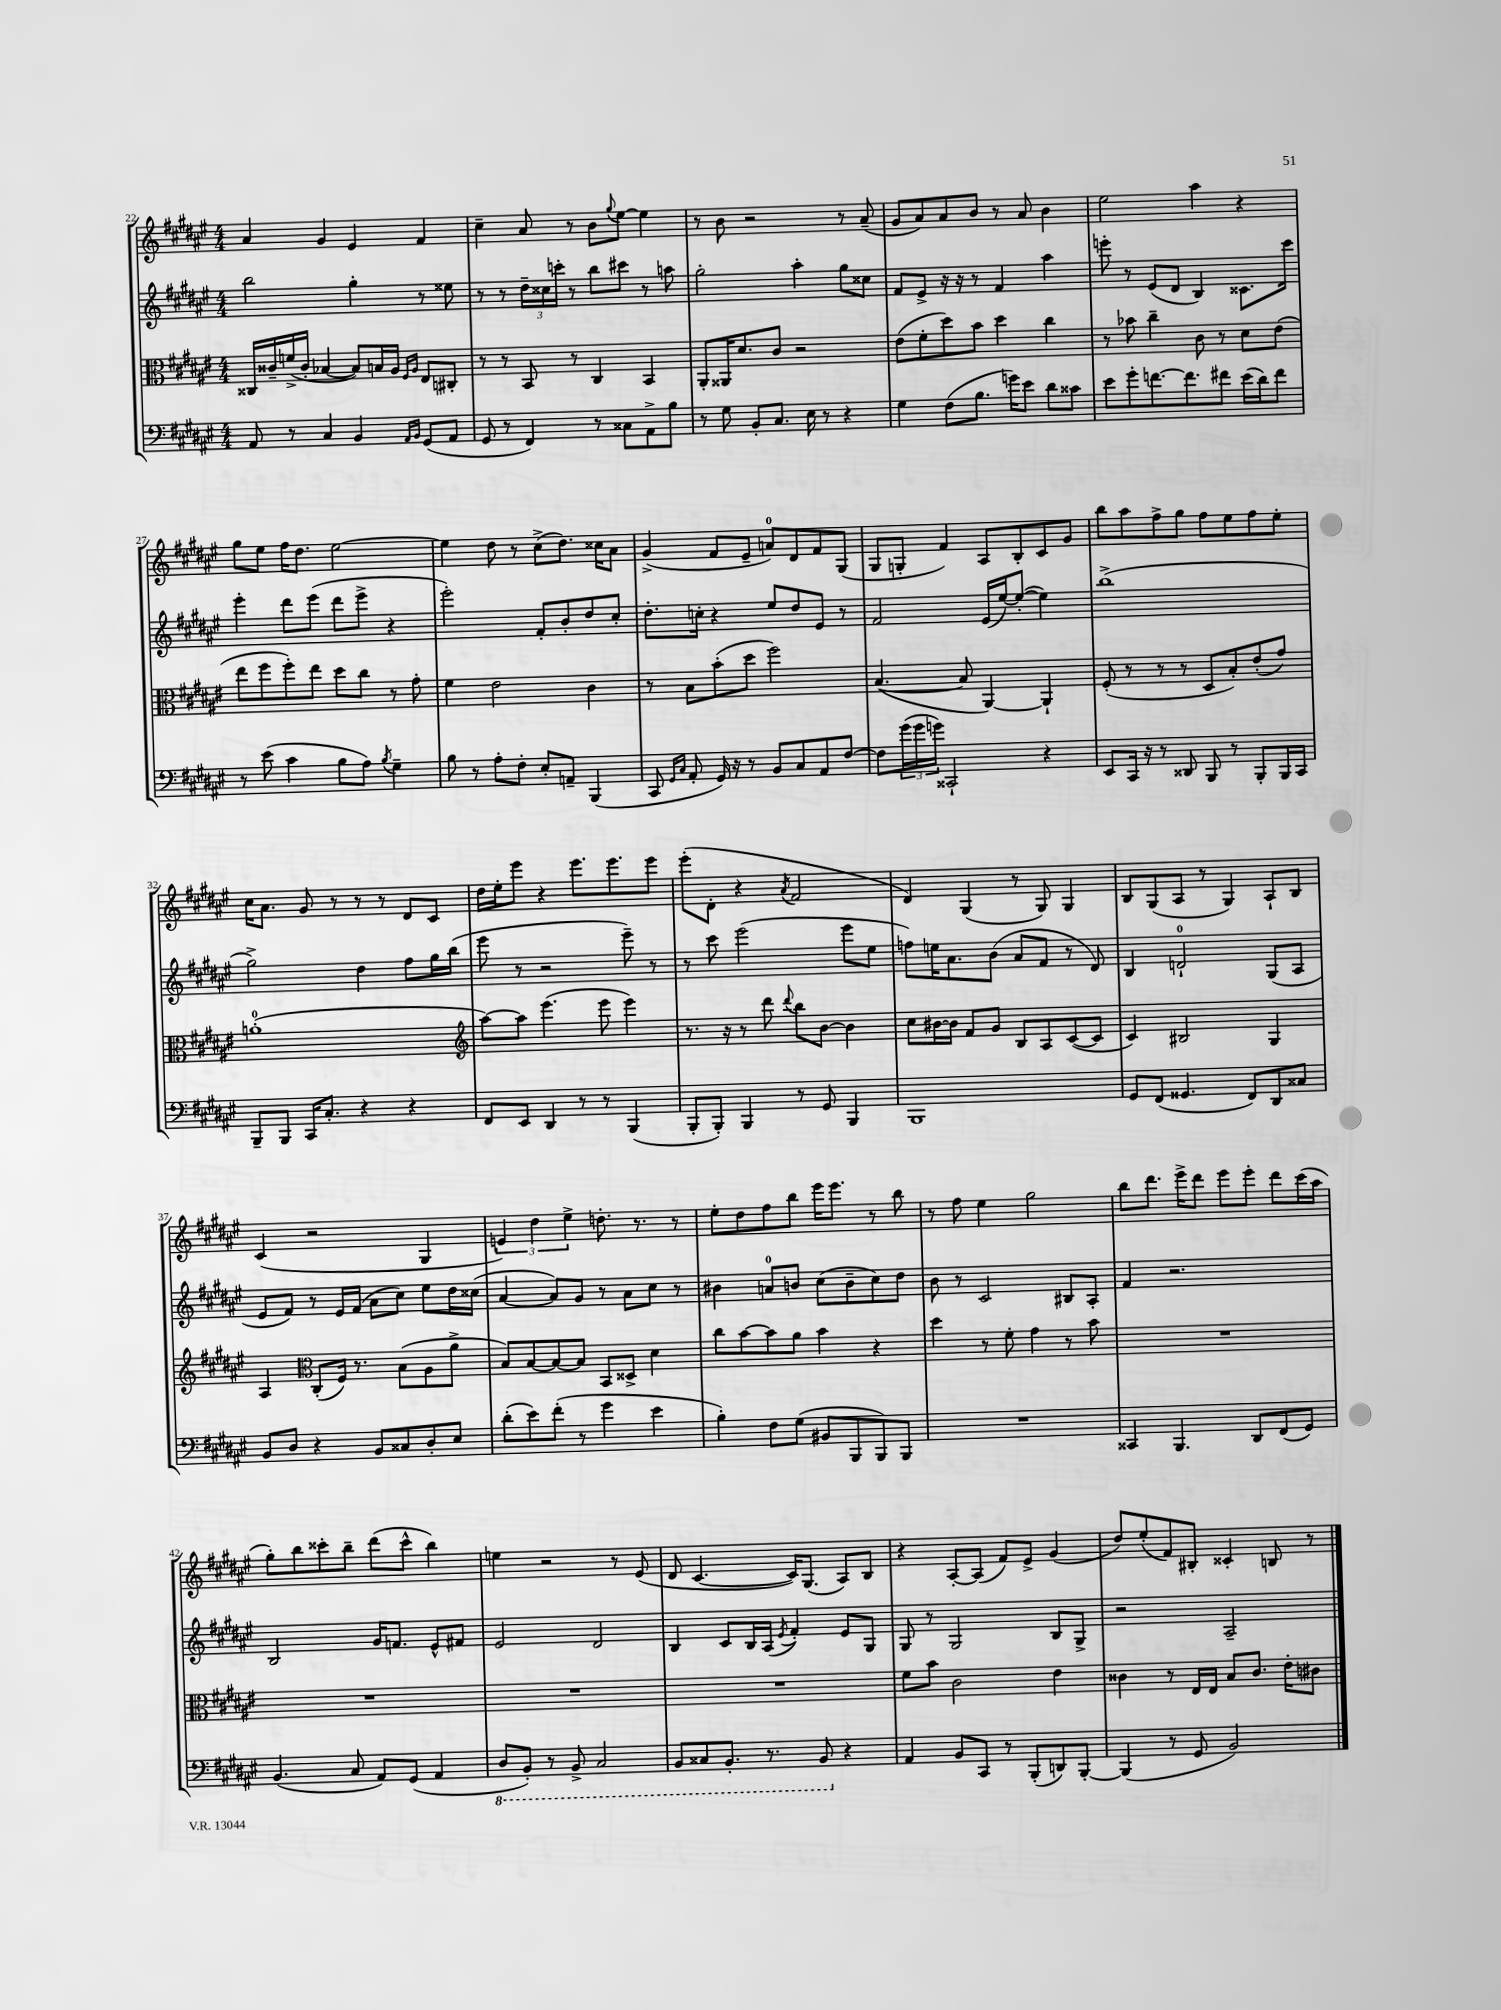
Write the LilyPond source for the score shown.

<<
\new StaffGroup <<
\new Staff = "s0" {
    \clef treble \key fis \major \numericTimeSignature \time 4/4
    ais'4 gis'4 eis'4 fis'4 |
    cis''4-- ais'8 r8 b'8 \appoggiatura { gis''8 } eis''8~ eis''4 |
    r8 b'8 r2 r8 ais'8--( |
    gis'8 ais'8) ais'8 b'8 r8 ais'8 b'4 |
    eis''2 ais''4 r4 |
    gis''8 eis''8 fis''16 dis''8. eis''2~ |
    eis''4 dis''8 r8 cis''8->( dis''8.) cisis''16 ais'8 |
    gis'4->( fis'8 eis'8-- a'8-0) dis'8 fis'8 gis8( |
    gis8 g8-. fis'4) ais8 b8-. cis'8 gis'8 |
    b''8 ais''8 fis''8-> gis''8 fis''8 eis''8 fis''8 eis''8-. |
    cis''16 ais'8. gis'8 r8 r8 r8 dis'8 cis'8 |
    dis''16 eis''16-. eis'''8 r4 eis'''8. eis'''8. eis'''8 |
    eis'''8-.( dis'8-. r4 \acciaccatura { ais'8 } fis'2 |
    dis'4) gis4( r8 gis8) gis4 |
    b8 gis8( ais8 r8 gis4) ais8-! b8 |
    cis'4( r2 gis4 |
    \tuplet 3/2 { e'4) dis''4 eis''4-> } d''8.-. r8. r8 |
    eis''8-. dis''8 fis''8 b''8 eis'''16 eis'''8. r8 b''8 |
    r8 fis''8 eis''4 gis''2 |
    b''8 dis'''8. eis'''16-> dis'''8 eis'''8 eis'''8-. dis'''8 cis'''16( ais''16 |
    gis''8-.) b''8 cisis'''8-. b''8-- dis'''8( cisis'''8-^ b''4) |
    e''4 r2 r8 eis'8( |
    dis'8 cis'4.~ cis'16) gis8.( ais8) b8 |
    r4 ais8~-. ais8( fis'8) eis'8-> gis'4( |
    dis''8) eis''8-.( fis'8) bis8-. cisis'4-. b8 r8 \bar "|." |
}
\new Staff = "s1" {
    \clef treble \key fis \major \numericTimeSignature \time 4/4
    b''2 gis''4-. r8 eisis''8 |
    r8 r8 \tuplet 3/2 { dis''16-- cisis''16 c'''16-. } r8 b''8 cis'''8 r8 a''8 |
    gis''2-. ais''4-. gis''8 cisis''8 |
    fis'8 eis'8-> r16 r16 r8 fis'4 ais''4 |
    e'''8-. r8 eis'8( dis'8 b4) cisis'8. cis'''16 |
    eis'''4-. dis'''8 eis'''8( dis'''8 eis'''8-> r4 |
    eis'''2-.) fis'8-. b'8-. dis''8 cis''8-. |
    dis''8.-. c''16-. r4 eis''8 dis''8 eis'8 r8 |
    fis'2 eis'16( eis''16~) eis''8~-.( eis''4) |
    b''1->( |
    gis''2->) dis''4 fis''8 gis''16 b''16( |
    eis'''8 r8 r2 eis'''8--) r8 |
    r8 cis'''8 eis'''2( eis'''8 eis''8 |
    f''8) e''16 ais'8. b'8( ais'8 fis'8 r8 dis'8) |
    b4 d'2-0-! gis8( ais8 |
    eis'8 fis'8) r8 eis'16 fis'16( ais'8 cis''8) eis''8 dis''16 cisis''16( |
    ais'4~ ais'8) gis'8 r8 ais'8 cis''8 r8 |
    bis'4 a'8-0 b'8 cis''8( b'8-- cis''8) dis''8 |
    b'8 r8 cis'2 bis8 ais8-. |
    fis'4 r2. |
    b2 gis'16 f'8. eis'8-^ fis'8 |
    eis'2 dis'2 |
    b4 cis'8 b16 ais16( \acciaccatura { eis'8 } fis'4-.) eis'8 gis8 |
    gis8 r8 gis2 b8 gis8-> |
    r2 ais2-- \bar "|." |
}
\new Staff = "s2" {
    \clef alto \key fis \major \numericTimeSignature \time 4/4
    cisis16 cisis'16-- f'16->( cisis'16-. bes4~ bes8) b16 ais16 \grace { fis16 ais16 } eis8 cis8-. |
    r8 r8 b,8 r8 cis4 b,4 |
    ais,8-. aisis,16 dis'8. cis'8 r2 |
    eis'8( fis'8-. dis''8) b'8 dis''4 cis''4 |
    r8 bes'8 cis''4-- cis'8 r8 dis'8 eis'8( |
    eis''8 fis''8 fis''8-.) eis''8 dis''8 cis''8 r8 gis'8-. |
    fis'4 eis'2 cis'4 |
    r8 b8 b'8-.( dis''8 fis''2) |
    b4.~( b8 ais,4~) ais,4-! |
    fis8-.( r8 r8 r8 dis8 b8-.) eis'8-.( gis'8) |
    a'1-0-.( |
    \clef treble ais''8~) ais''8 eis'''4.( eis'''8 eis'''4) |
    r8. r16 r8 dis'''8 \appoggiatura { dis'''8 } b''8 b'8~ b'4 |
    cis''8 bis'16~ bis'16 fis'8 gis'8 b8 ais8 cis'8~( cis'8 |
    cis'4) bis2 gis4 |
    ais4 \clef alto cis8-.( fis16) r8. b8( ais8 ais'8-> |
    b8) b8~ b8~ b8 b,8 disis8-> dis'4 |
    cis''8 b'8~ b'8 ais'8 b'4 r4 |
    dis''4 r8 fis'8-. gis'4 r8 b'8 |
    R1 |
    R1 |
    R1 |
    R1 |
    fis'8 b'8 cis'2 eis'4 |
    cisis'4 r8 eis16 eis16 b8 cisis'8. eis'16-. cis'8 \bar "|." |
}
\new Staff = "s3" {
    \clef bass \key fis \major \numericTimeSignature \time 4/4
    ais,8 r8 cis4 b,4 \grace { ais,16 b,16 } gis,8( ais,8 |
    gis,8 r8 fis,4) r8 cisis8 ais,8-> b8 |
    r8 gis8 b,8-. cis8. eis16 r8 r4 |
    gis4 fis8( b8. g'16) eis'8 dis'8 cisis'8 |
    eis'8 gis'8-. f'8.~ f'8. fis'8 eis'16( dis'16) fis'8 |
    r8 eis'8( cis'4 b8 ais8) \acciaccatura { b8 } gis4-- |
    b8 r8 ais8-. fis8-. eis8-. a,8-- b,,4( |
    cis,8 \grace { gis,16 cis16 } ais,8-. gis,16) r16 r8 b,8 cis8 ais,8 fis8~ |
    fis8 \tuplet 3/2 { gis'16( gis'16 g'16) } cisis,2-! r4 |
    eis,8 cis,16 r16 r8 disis,8 b,,8 r8 b,,8-. b,,16 cis,16 |
    b,,8-- b,,8 cis,16 cis8.-. r4 r4 |
    fis,8 eis,8 dis,4 r8 r8 b,,4( |
    b,,8-. b,,8-.) b,,4 r8 gis,8 b,,4 |
    b,,1 |
    gis,8 fis,8( gisis,4. fis,8) dis,8 cisis8 |
    b,8 dis8 r4 b,8 cisis8 dis8-. eis8 |
    dis'8-.( eis'8) fis'8-.( r8 gis'4 eis'4 |
    b4-.) fis8 gis8( bis,8 b,,8 b,,8) b,,8 |
    R1 |
    cisis,4 b,,4. dis,8 fis,8( gis,8) |
    b,4.( cis8 ais,8) gis,8( ais,4 |
    \ottava #-1 dis,8 b,,8-.) r8 b,,8-> cis,2 |
    b,,8 cisis,8 b,,8.-. r8. b,,8 \ottava #0 r4 |
    ais,4 b,8 cis,8 r8 b,,8-.( d,8) b,,8~-. |
    b,,4( r8 gis,8 b,2) \bar "|." |
}
>>
>>
\layout { \context { \Score currentBarNumber = #22 } }
